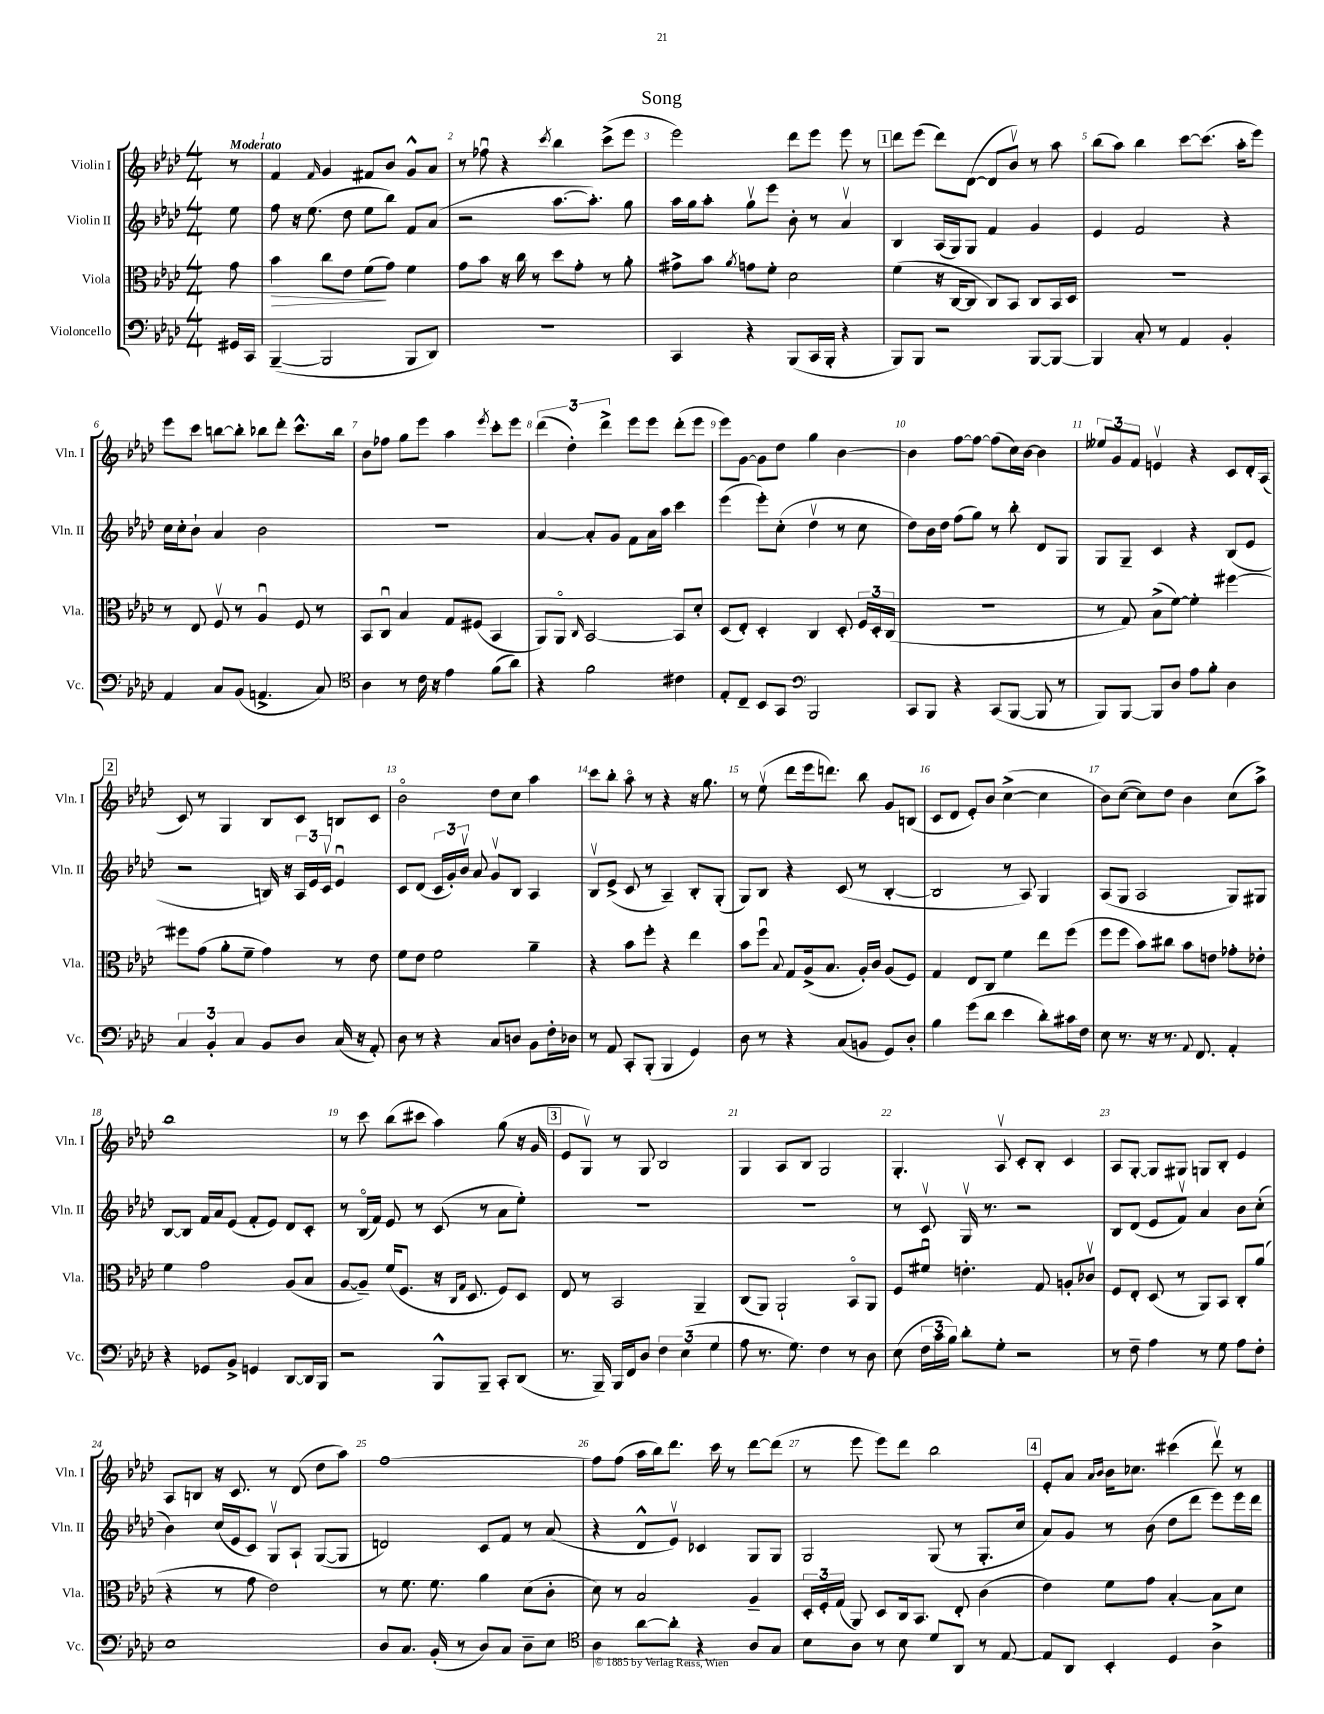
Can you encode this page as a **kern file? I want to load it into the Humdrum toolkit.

**kern	**kern	**kern	**kern
*staff4	*staff3	*staff2	*staff1
*clefF4	*clefC3	*clefG2	*clefG2
*k[b-e-a-d-]	*k[b-e-a-d-]	*k[b-e-a-d-]	*k[b-e-a-d-]
*M4/4	*M4/4	*M4/4	*M4/4
16GG#	8g	8ee-	8r
16CC	.	.	.
=	=	=	=
([4BBB-~	4b-	8ff	4f
.	.	16r	.
.	.	(8.ee-	.
.	.	.	16qqf
2BBB-]	8cc	.	4g
.	8e-	8dd-	.
.	(8f	8ee-	8f#
.	8g)	8bb-)	8b-
8BBB-	4f	8f	8g^^
8DD-)	.	(8a-	8a-
=	=	=	=
1r	8g	2r	8r
.	8b-	.	8ff-u
.	16r	.	4r
.	16cc	.	.
.	8r	.	.
.	.	.	8qccc
.	8dd-	[8.aa-	4bb-
.	8g'	.	.
.	.	8.aa-'])	.
.	8r	.	(8ccc^
.	8a-'	8gg	8eee-
=	=	=	=
4CC	8g#^	16aa-	2eee-)
.	.	16gg	.
.	8b-	8aa-'	.
.	8qa-	.	.
4r	8g	8ggv	.
.	8f'	8eee-	.
(8BBB-	2d-	8b-'	8ddd-
16CC	.	8r	8eee-
16BBB-'	.	.	.
4r	.	4a-v	8eee-
.	.	.	8r
=	=	=	=
8BBB-)	(4f	4B-	8ddd-
8BBB-	.	.	(8eee-
2r	16r	(16A-	8ddd-)
.	[16C	16G)	.
.	8C]	8G	([8d-
.	8C)	4f	8d-]
.	8BB-	.	8b-v)
[8BBB-	8C	4g	8r
8BBB-_	16BB-	.	8aa-
.	16D-	.	.
=	=	=	=
4BBB-]	1r	4e-	(8bb-
.	.	.	8aa-)
8C'	.	2f	4bb-
8r	.	.	.
4AA-	.	.	[8ccc
.	.	.	(8.ccc]
4BB-'	.	4r	.
.	.	.	16aa-'
.	.	.	8eee-)
=	=	=	=
4AA-	8r	16cc	8eee-
.	.	16cc'	.
.	8E-	8b-`	8ccc
8C	8Fv	4a-	[8bb
(8BB-	8r	.	8bb']
4.AA^	4A-u	2b-	8bb-
.	.	.	8ddd-'
.	8F	.	8.ccc^^
8C)	8r	.	.
.	.	.	16bb-
=	=	=	=
*clefC4	*	*	*
4A-	8BB-	1r	8b-
.	8Cu	.	8ff-
8r	4B-	.	8gg
16c	.	.	8eee-
16r	.	.	.
4e-	8G	.	4aa-
.	(8F#	.	.
.	.	.	8qeee-
(8f	4BB-	.	8ccc'
8a-)	.	.	8eee-
=	=	=	=
4r	8AA-)	[4a-	(6ddd-
.	8AA-o	.	.
.	.	.	6dd-')
.	16qqC	.	.
2f	[2BB-	8a-']	.
.	.	.	6ddd-^
.	.	8g	.
.	.	8f	8eee-
.	.	16a-	8eee-
.	.	16aa-	.
4c#	8BB-]	4ccc	(8ddd-'
.	8d-'	.	8eee-
=	=	=	=
8E-'	(8D-	(4eee-	8eee-)
8C~	8E-')	.	[8g
8BB-	4D-'	8eee-')	8g]
8GG	.	(8cc'	8dd-
*clefF4	*	*	*
2BBB-	4C	4dd-v	4gg
.	8D-'	8r	[4b-
.	24F	8cc	.
.	24D-'	.	.
.	(24C	.	.
=	=	=	=
8CC	1r	8dd-)	4b-]
8BBB-	.	16b-	.
.	.	16dd-	.
4r	.	(8ff	[8ff
.	.	8gg)	8ff_
(8CC	.	8r	(8ff]
[8BBB-	.	8bb-'	16cc)
.	.	.	[16b-
8BBB-]	.	8d-	4b-]
8r	.	8G	.
=	=	=	=
8BBB-)	8r	8G	12ee--
.	.	.	12g
[8BBB-	8G)	8G~	.
.	.	.	12f
8BBB-]	(8B-^	4c	4ev
8D-	[8f)	.	.
8A-	4f']	4r	4r
8B-'	.	.	.
4D-	[4ff#	(8B-	8c
.	.	8e-	16d-'
.	.	.	(16A-
=	=	=	=
6C	8ff#]	2r	8c)
.	(8g	.	8r
6BB-'	.	.	.
.	8a-'	.	4G
6C	.	.	.
.	8f~	.	.
8BB-	4g)	16B)	8B-
.	.	16r	.
8D-	.	24A-	8c
.	.	24e-	.
.	.	24cv	.
(16C	8r	4e-u	8B
16r	.	.	.
8AA-')	8e-	.	8c
=	=	=	=
8D-	8f	8c	2b-o
8r	8e-	(8d-	.
4r	2f	24c	.
.	.	24g')	.
.	.	24b-v	.
.	.	8a-	.
8C	.	8gv	8dd-
8D	.	8B-	8cc
8BB-	4a-~	4A-	4aa-
16F'	.	.	.
16D-	.	.	.
=	=	=	=
8r	4r	8B-v	8ccc
8AA-	.	(8e-^	8bb-'
8CC'	8b-	8c	8aa-o
(8BBB-'	8ff'	8r	8r
4BBB-	4r	4A-~)	4r
4GG)	4ee-	8B-'	16r
.	.	.	8.gg
.	.	(8G'	.
=	=	=	=
8D-	8b-	8G)	8r
8r	8ffu	8B-	(8ee-v
.	8qqB-	.	.
4r	8G	4r	8ddd-
.	(16A-^	.	16eee-
.	8.B-	.	8.ddd)
(8C	.	(8c	.
8BB	16A-')	8r	8bb-
.	16c	.	.
8GG)	(8A-	[4B-'	8g
8D-'	8F)	.	(8B
=	=	=	=
4B-	4G	2B-]	8c
.	.	.	8d-
(8g	8E-	.	8e-')
8d-	8C	.	8b-
4e-	4f	8r	([4cc^
.	.	8A-)	.
8d-')	8ee-	4G	4cc]
16c#	(8ff	.	.
16F	.	.	.
=	=	=	=
8E-	8ff	(8A-	8b-)
8.r	8ff	8G	([8cc
.	8b-)	2A-	8cc])
16r	.	.	.
8.r	8cc#	.	8dd-
.	8b-	.	4b-
8qqAA-	.	.	.
8.FF	.	.	.
.	8e	.	.
4AA-'	8g-'	8G)	(8cc
.	8e-'	8G#	8aa-^)
=	=	=	=
4r	4f	[8B-	1bb-
.	.	8B-]	.
8GG-	2g	16f	.
.	.	16a-	.
8BB-^	.	(8e-	.
4GG	.	8f'	.
.	.	8e-)	.
[8DD-	(8A-	8d-	.
16DD-]	8B-	8c'	.
16BBB-	.	.	.
=	=	=	=
2r	[8A-	8r	8r
.	8A-~])	(16B-o	8ccc
.	.	16f)	.
.	(16f	8e-	(8bb-
.	8.F	.	.
.	.	8r	8ccc#
8BBB-^^	16r	(8c	4aa-)
.	16qqC	.	.
.	16qqG	.	.
.	8.D-	.	.
8BBB-~	.	8r	.
8CC'	8F)	8a-	(8gg
(8DD-	8D-	8ee-')	16r
.	.	.	16g
=	=	=	=
8.r	8E-	1r	8e-
.	8r	.	8Gv)
16BBB-~)	.	.	.
16BBB-	2BB-	.	8r
16FF	.	.	.
8D-	.	.	8G
6F	.	.	2B-
(6E-	.	.	.
.	4AA-~	.	.
6G	.	.	.
=	=	=	=
8A-	(8C	1r	4G
8.r	8AA-)	.	.
.	2AA-`	.	8A-
8.G)	.	.	.
.	.	.	8B-
4F	.	.	2G
8r	8BB-o	.	.
8D-	8AA-	.	.
=	=	=	=
(8E-	8F	8r	4.G'
24F	8f#u	8cv	.
24c	.	.	.
24B-)	.	.	.
8d-'	4.e'	16Gv	.
.	.	8.r	.
8G'	.	.	8A-v
2r	.	2r	8c'
.	8G	.	8B-'
.	8A'	.	4c
.	8c-v	.	.
=	=	=	=
8r	8F	8B-	8A-
8F~	8E-'	(8d-	[8G'
4A-	(8D-	8e-	8G]
.	8r	8fv)	8G#
8r	8AA-)	4a-	8G
8G	8BB-	.	8B-'
8A-	8C'	8b-	4e-
8F'	(8a-	(8cc'	.
=	=	=	=
1E-	4r	4b-)	8A-
.	.	.	8B
.	8r	(16cc	16r
.	.	16e-	8.c
.	8g	8c)	.
.	2e-)	8Gv	8r
.	.	8A-`	(8d-
.	.	([8G	8dd-
.	.	8G]	8aa-)
=	=	=	=
8D-	8r	2d)	[1ff
8.C	8.f	.	.
(16BB-'	8.f	.	.
8r	.	.	.
8D-)	4a-	8c	.
8C	.	8f	.
8D-~	(8d-	8r	.
8E-	8c'	(8a-	.
=	=	=	=
*clefC4	*	*	*
4A-	8d-)	4r	8ff]
.	8r	.	(8ff
[8a-	2B-	8d-^^	16aa-
.	.	.	16bb-)
8a-']	.	8e-v)	8.ddd-
4r	.	4c-	.
.	.	.	16ccc
.	.	.	8r
8A-	4A-~	8G	[8ddd-
8G	.	8G	(8ddd-]
=	=	=	=
8B-	24D-'	2G	8r
.	24F'	.	.
.	(24G	.	.
8A-	8AA-)	.	8eee-
8r	8D-	.	8eee-)
8B-	16C	.	8ddd-
.	8.BB-	.	.
8d-	.	(8G	2bb-
8AA-	8E-'	8r	.
8r	(4c	8.G'	.
[8E-	.	.	.
.	.	16cc	.
=	=	=	=
8E-]	4e-)	8a-)	8e-'
8AA-	.	8g	8a-
.	.	.	16qqa-
.	.	.	16qqb-
4BB-'	8f	8r	16b-
.	.	.	8.cc-
.	8g	(8b-	.
4D-	[4B-'	8dd-	(4ccc#
.	.	8ddd-	.
4A-^	8B-]	8eee-)	8ddd-v)
.	8d-	16eee-	8r
.	.	16ddd-	.
==	==	==	==
*-	*-	*-	*-
